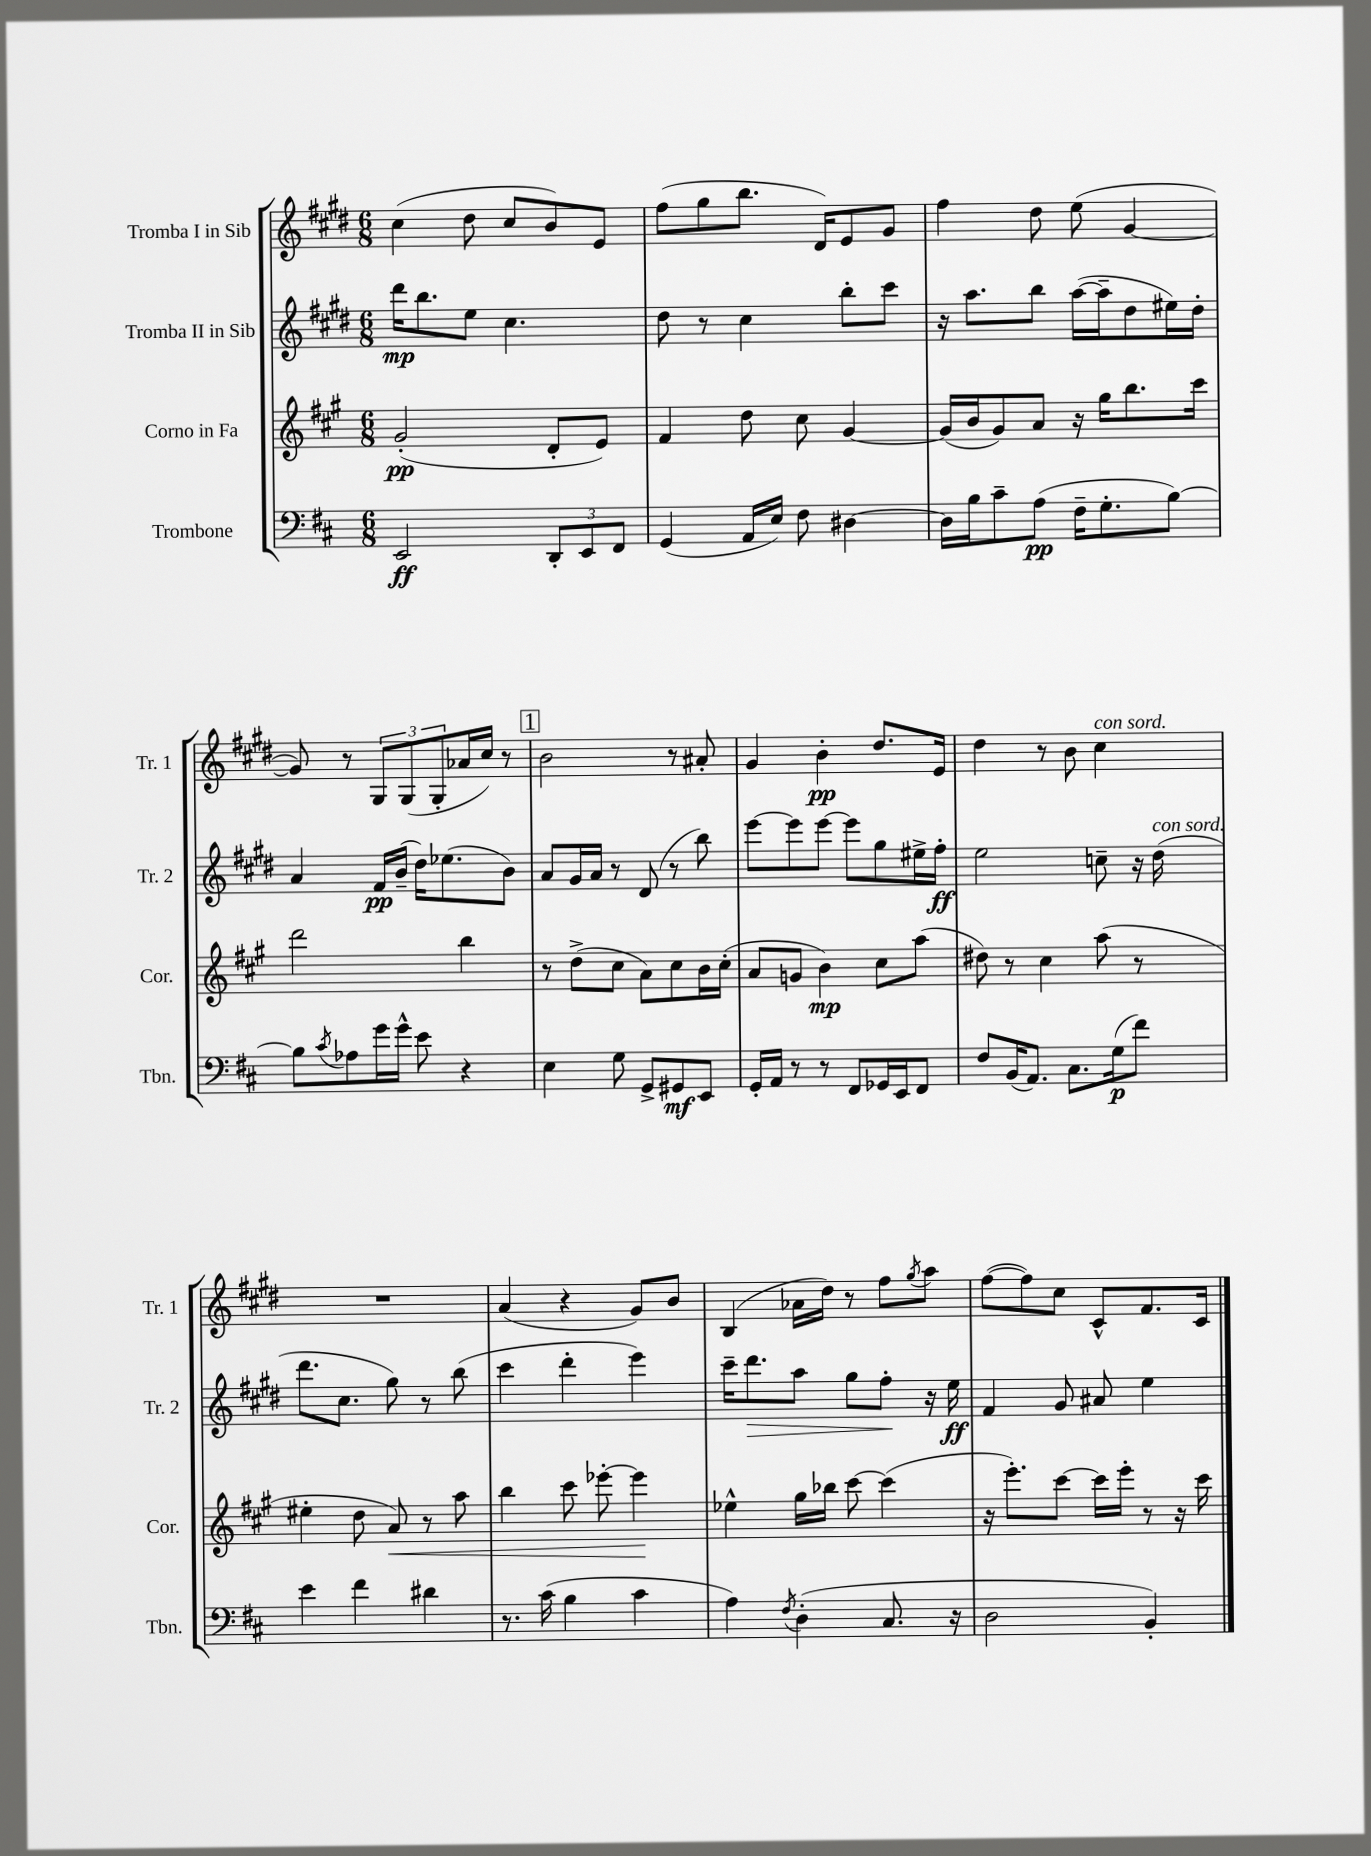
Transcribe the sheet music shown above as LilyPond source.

<<
\new StaffGroup <<
\new Staff = "s0" \with { instrumentName = "Tromba I in Sib" shortInstrumentName = "Tr. 1" } {
    \clef treble \key e \major \numericTimeSignature \time 6/8
    cis''4( dis''8 cis''8 b'8) e'8 |
    fis''8( gis''8 b''8. dis'16) e'8 gis'8 |
    fis''4 dis''8 e''8( gis'4~ |
    gis'8) r8 \tuplet 3/2 { gis8 gis8( gis8-. } aes'16 cis''16) r8 |
    \mark \markup { \box "1" } b'2 r8 ais'8-. |
    gis'4 b'4-.\pp dis''8. e'16 |
    dis''4 r8 b'8 cis''4^\markup { \italic "con sord." } |
    R2. |
    a'4( r4 gis'8) b'8 |
    b4( aes'16 dis''16) r8 fis''8 \acciaccatura { gis''8 } a''8 |
    fis''8~( fis''8) cis''8 cis'8-^ fis'8. cis'16 \bar "|." |
}
\new Staff = "s1" \with { instrumentName = "Tromba II in Sib" shortInstrumentName = "Tr. 2" } {
    \clef treble \key e \major \numericTimeSignature \time 6/8
    dis'''16\mp b''8. e''8 cis''4. |
    dis''8 r8 cis''4 b''8-. cis'''8 |
    r16 a''8. b''8 a''16~( a''16-- dis''8 eis''16) dis''16-. |
    a'4 fis'16\pp b'16--( dis''16) ees''8.( b'8) |
    \mark \markup { \box "1" } a'8 gis'16 a'16 r8 dis'8( r8 b''8) |
    e'''8~ e'''8 e'''8~ e'''8 gis''8 eis''16-> fis''16-.\ff |
    e''2 c''8-- r16 dis''16^\markup { \italic "con sord." }( |
    dis'''8. cis''8. gis''8) r8 b''8( |
    cis'''4 dis'''4-. e'''4) |
    cis'''16-- dis'''8.\> a''8 gis''8 fis''8-.\! r16 e''16\ff |
    fis'4 gis'8 ais'8 e''4 \bar "|." |
}
\new Staff = "s2" \with { instrumentName = "Corno in Fa" shortInstrumentName = "Cor." } {
    \clef treble \key a \major \numericTimeSignature \time 6/8
    gis'2-.\pp( d'8-. e'8) |
    fis'4 d''8 cis''8 gis'4~ |
    gis'16( b'16 gis'8) a'8 r16 gis''16 b''8. cis'''16 |
    d'''2 b''4 |
    \mark \markup { \box "1" } r8 d''8->( cis''8 a'8) cis''8 b'16 cis''16-.( |
    a'8 g'8 b'4\mp) cis''8 a''8( |
    dis''8) r8 cis''4 a''8( r8 |
    eis''4-. d''8 a'8\<) r8 a''8 |
    b''4 cis'''8 ees'''8~-. ees'''4\! |
    ees''4-^ gis''16 bes''16 cis'''8~ cis'''4( |
    r16 e'''8.-.) cis'''8~ cis'''16 e'''16-. r8 r16 cis'''16 \bar "|." |
}
\new Staff = "s3" \with { instrumentName = "Trombone" shortInstrumentName = "Tbn." } {
    \clef bass \key d \major \numericTimeSignature \time 6/8
    e,2\ff \tuplet 3/2 { d,8-. e,8 fis,8 } |
    g,4( a,16 e16) fis8 dis4~ |
    dis16 b16 cis'8-- a8\pp( fis16-- g8.-. b8~) |
    b8 \acciaccatura { cis'8 } aes8 g'16 g'16-^ e'8 r4 |
    \mark \markup { \box "1" } e4 g8 g,8-> gis,8\mf e,8 |
    g,16-. a,16 r8 r8 fis,8 ges,16 e,16 fis,8 |
    fis8 b,16( a,8.) cis8. g16\p( fis'8) |
    e'4 fis'4 dis'4 |
    r8. cis'16( b4 cis'4 |
    a4) \acciaccatura { fis8 } d4-.( cis8. r16 |
    d2 b,4-.) \bar "|." |
}
>>
>>
\layout { \context { \Score \remove "Bar_number_engraver" } }
